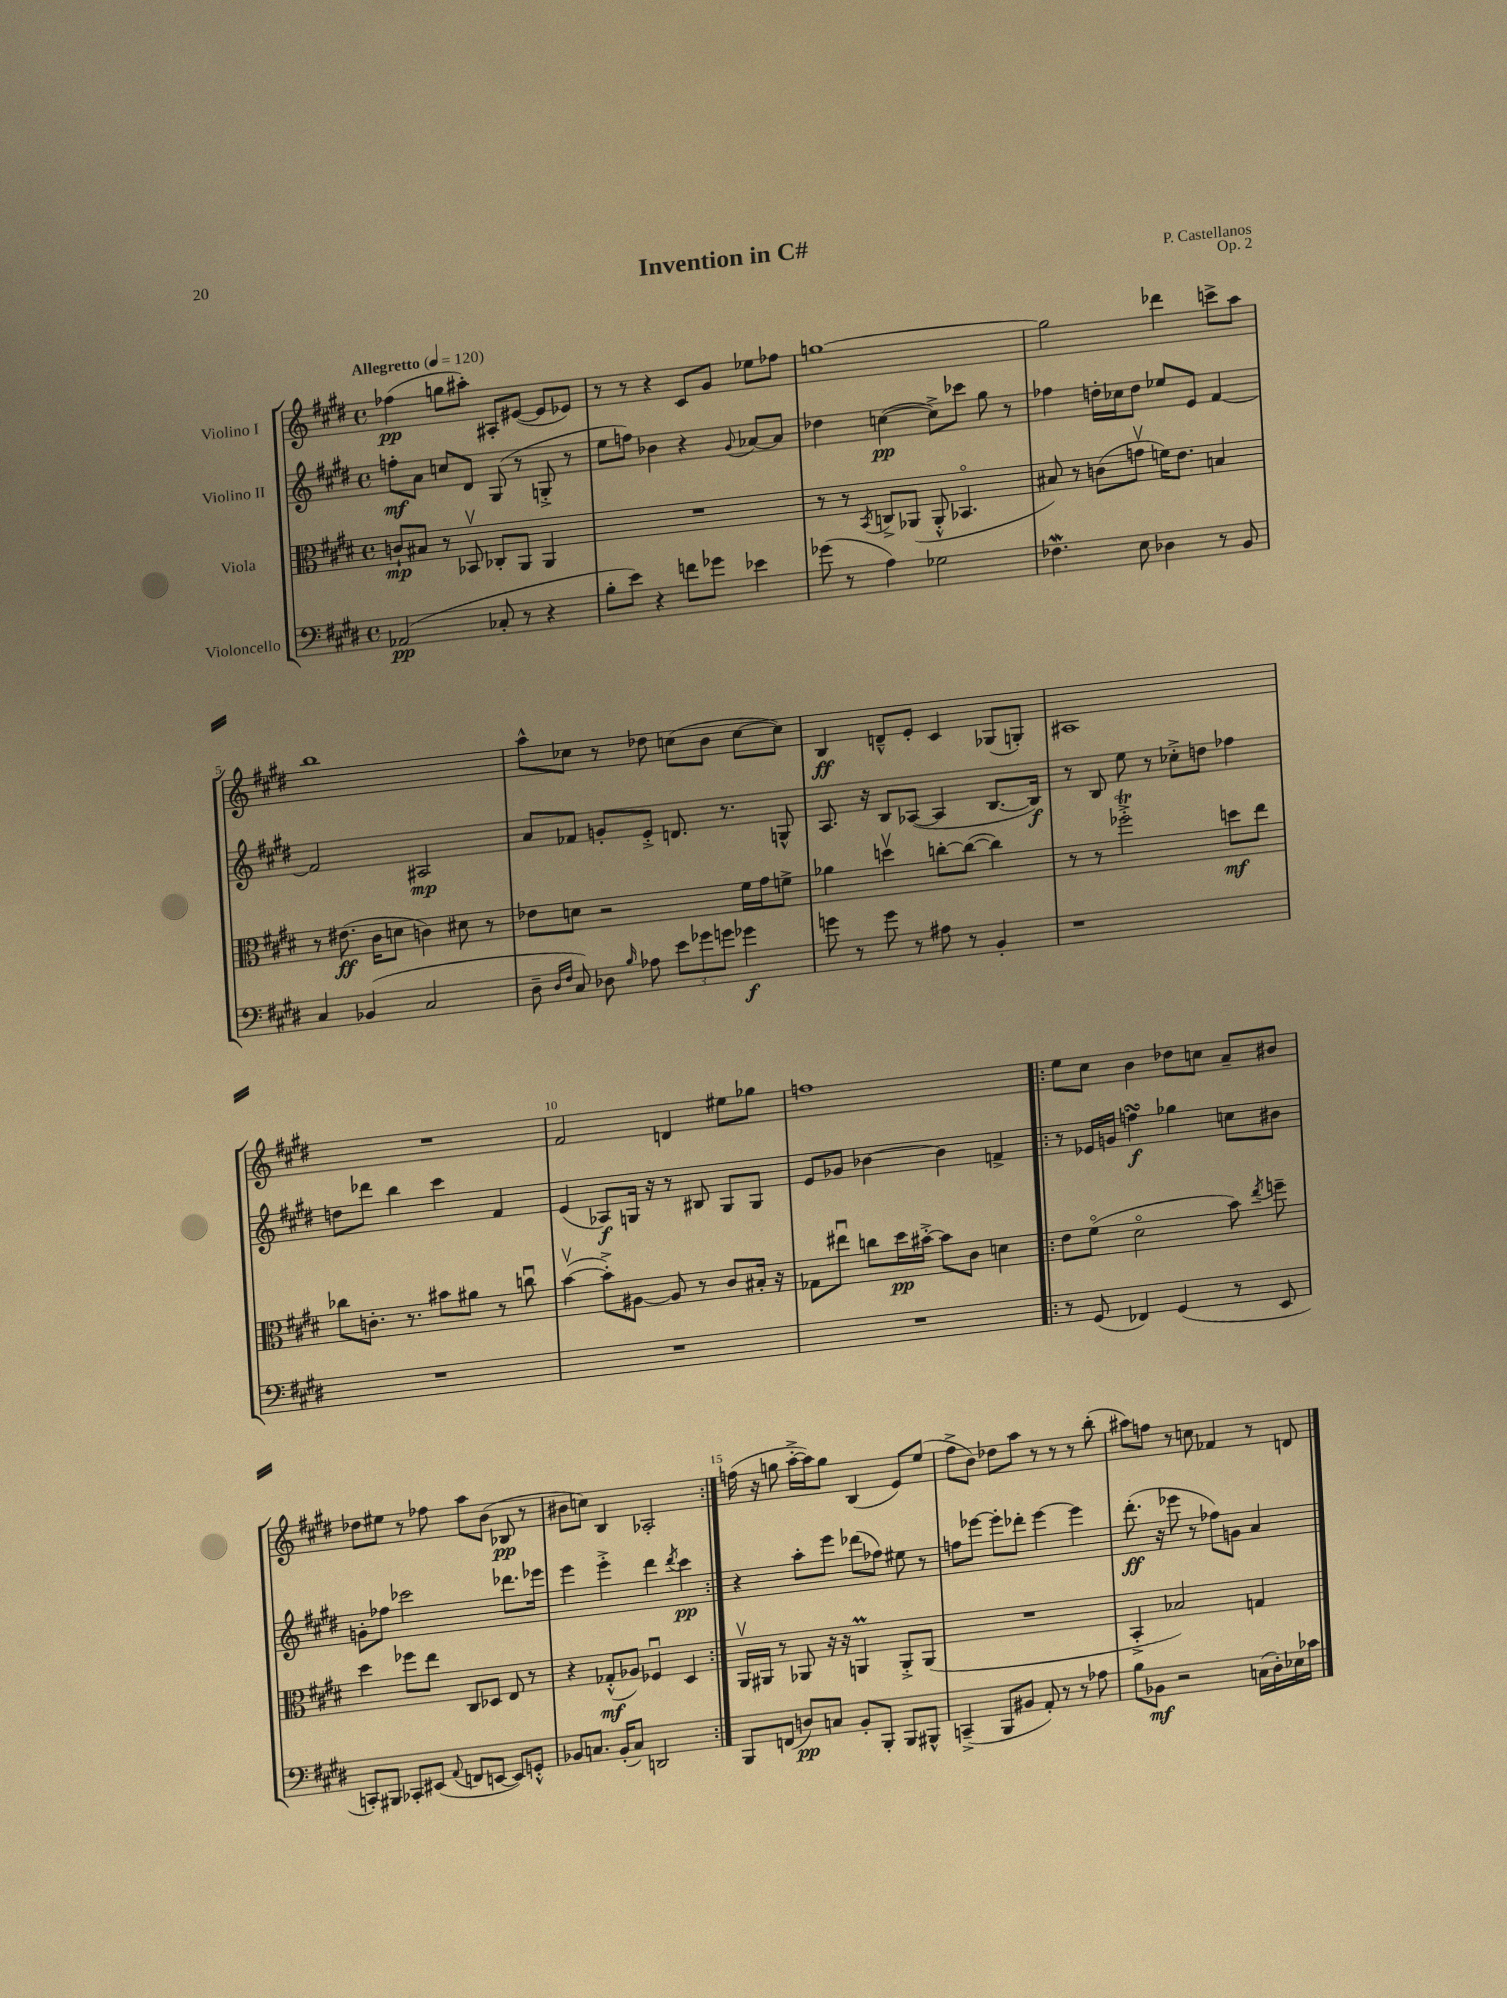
\header { title = "Invention in C#" composer = "P. Castellanos" opus = "Op. 2" }
<<
\new StaffGroup <<
\new Staff = "s0" \with { instrumentName = "Violino I" } {
    \clef treble \key e \major \defaultTimeSignature \time 4/4 \tempo "Allegretto" 4 = 120
    \autoBeamOff fes''4\pp( g''8[ ais''8]-.) ais8[-. eis'8]~( eis'8[ ees'8]) |
    r8 r8 r4 cis'8[ gis'8] ees''8[ fes''8] |
    g''1~ |
    g''2 des'''4 c'''8[-> a''8] |
    b''1 |
    a''8[-^ ces''8] r8 des''8 c''8[( b'8] c''8[~ c''8]) |
    b4\ff d'8[---^ e'8]-. cis'4 ges8[( g8]-.) |
    ais1 |
    R1 |
    fis'2 d'4 eis''8[ ges''8] |
    f''1 |
    \repeat volta 2 { e''8[ cis''8] b'4 des''8[ c''8] a'8[-- bis'8] |
    des''8[ eis''8] r8 fes''8 a''8[ b'8]( bes8\pp r8 |
    bis'8[ c''8]) b4 aes2-. | }
    f''16( r16 g''8 a''16[~-.-> a''16) g''8] b4( e'8[) e''8]( |
    fis''8[-> b'8]) des''8[ a''8] r8 r8 r8 b''8-.( |
    ais''8[) f''8] r8 c''8 fes'4 r8 d'8 \bar "|." |
}
\new Staff = "s1" \with { instrumentName = "Violino II" } {
    \clef treble \key e \major \defaultTimeSignature \time 4/4
    \autoBeamOff f''8[-.\mf a'8] c''8[ dis'8] gis8( r8 g8-.-> r8 |
    e''8[ f''8]) bes'4 r4 \appoggiatura { gis'8 } aes'8[~ aes'8] |
    des''4 c''4~\pp( c''8[->) ces'''8] gis''8 r8 |
    fes''4 d''16[-. ces''16 d''8] ees''8[ e'8] fis'4~ |
    fis'2 ais2\mp |
    a'8[ fes'8] g'8[-. e'8]-.-> d'8. r8. g8-^ |
    a8. r16 b8[ aes8]~( aes4 b8.[~ b16]\f) |
    r8 b8 e''8 r8 ces''8[-.-> d''8] fes''4 |
    d''8[ des'''8] b''4 cis'''4 fis'4 |
    e'4( aes8[\f) g16] r16 r8 bis8 g8[ g8] |
    e'8[ ges'8] bes'4~ bes'4 f'4-> |
    \repeat volta 2 { r8 ees'16[ g'16] f''4\turn\f ges''4 c''8[ bis'8] |
    g'8[-. fes''8] ces'''2 des'''8.[ ees'''16] |
    e'''4 e'''4-.-> dis'''4 \acciaccatura { dis'''8 } cis'''4\pp | }
    r4 a''8[-. e'''8] des'''8[( fes''8]) eis''8 r8 |
    f''8[ ees'''8]~ ees'''8[-. des'''8]-. ees'''4~ ees'''4 |
    dis'''8.-.\ff( r16 ees'''8 r8 fes''8[) g'8] a'4 \bar "|." |
}
\new Staff = "s2" \with { instrumentName = "Viola" } {
    \clef alto \key e \major \defaultTimeSignature \time 4/4
    \autoBeamOff c'8[-!\mp bis8] r8 bes,8\upbow ces8[-. a,8] a,4 |
    R1 |
    r8 r8 \acciaccatura { b,8 } c8[-> aes,8]( aes,8-.-^ bes,4.\flageolet |
    bis8) r8 c'8[( g'8]\upbow f'16[) e'8.] b4 |
    r8 eis'8.\ff( cis'16[ d'8] c'4) dis'8 r8 |
    ees'8[ d'8] r2 fis'16[ gis'16 f'8]-> |
    aes'4 d''4\upbow c''8[~-. c''8]~( c''4) |
    r8 r8 fes''2-.->\trill d''8[\mf e''8] |
    ces''8[ c'8.]-. r8. bis'8[ ais'8] r8 c''8\downbow |
    b'4~\upbow( b'8[-.->) ais8]~ ais8 r8 cis'8[ bis16]-. r16 |
    ges8[ eis''8]\downbow c''8[ dis''16\pp bis'16]~-.-> bis'8[ cis'8] d'4 |
    \repeat volta 2 { e'8[ fis'8]\flageolet( dis'2\flageolet b'8) \acciaccatura { e''8 } f''8-- |
    dis''4 fes''8[ e''8] cis8[ des8] e8 r8 |
    r4 ges8[-.-^\mf( aes8]) fes4\downbow dis4 | }
    a,16[\upbow ais,16] r8 aes,8 r16 r16 a,4\prall a,8[-.-> a,8]( |
    R1 |
    b,4-.-> bes2) g4 \bar "|." |
}
\new Staff = "s3" \with { instrumentName = "Violoncello" } {
    \clef bass \key e \major \defaultTimeSignature \time 4/4
    \autoBeamOff aes,2\pp( ces8-. r8 r4 |
    b8[-. e'8]) r4 f'8[ ges'8] ees'4 |
    ges'8( r8 a4) ges2 |
    fes4.\mordent e8 des4 r8 b,8 |
    cis4 bes,4( cis2 |
    dis8-- \grace { dis16[ fis16] } cis8) des8 \grace { b16 } aes8 \tuplet 3/2 { e'8[ ges'8 g'8] } ges'4\f |
    g'8 r8 g'8 r8 ais8 r8 b,4-. |
    r1 |
    R1 |
    R1 |
    R1 |
    \repeat volta 2 { r8 gis,8( fes,4) gis,4( r8 e,8 |
    c,8[-.) bis,,8] ces,8[-. eis,8]( \appoggiatura { a,8 } f,8[ e,8]~ e,8[) g,8]-.-^ |
    bes,8[ c8.] bes,16[-.( c8]) d,2 | }
    b,,8[ f,8]( d8[\pp) c8] b,8[-. b,,8]-. b,,8[ bis,,8]-^ |
    c,4--->( b,,8[ bis,8] a,8-.) r8 r8 aes8 |
    b8[ bes,8]\mf r2 c16[( dis16-.) ees16 ces'16] \bar "|." |
}
>>
>>
\layout { \context { \Score \override BarNumber.break-visibility = ##(#f #t #t) barNumberVisibility = #(every-nth-bar-number-visible 5) } }
